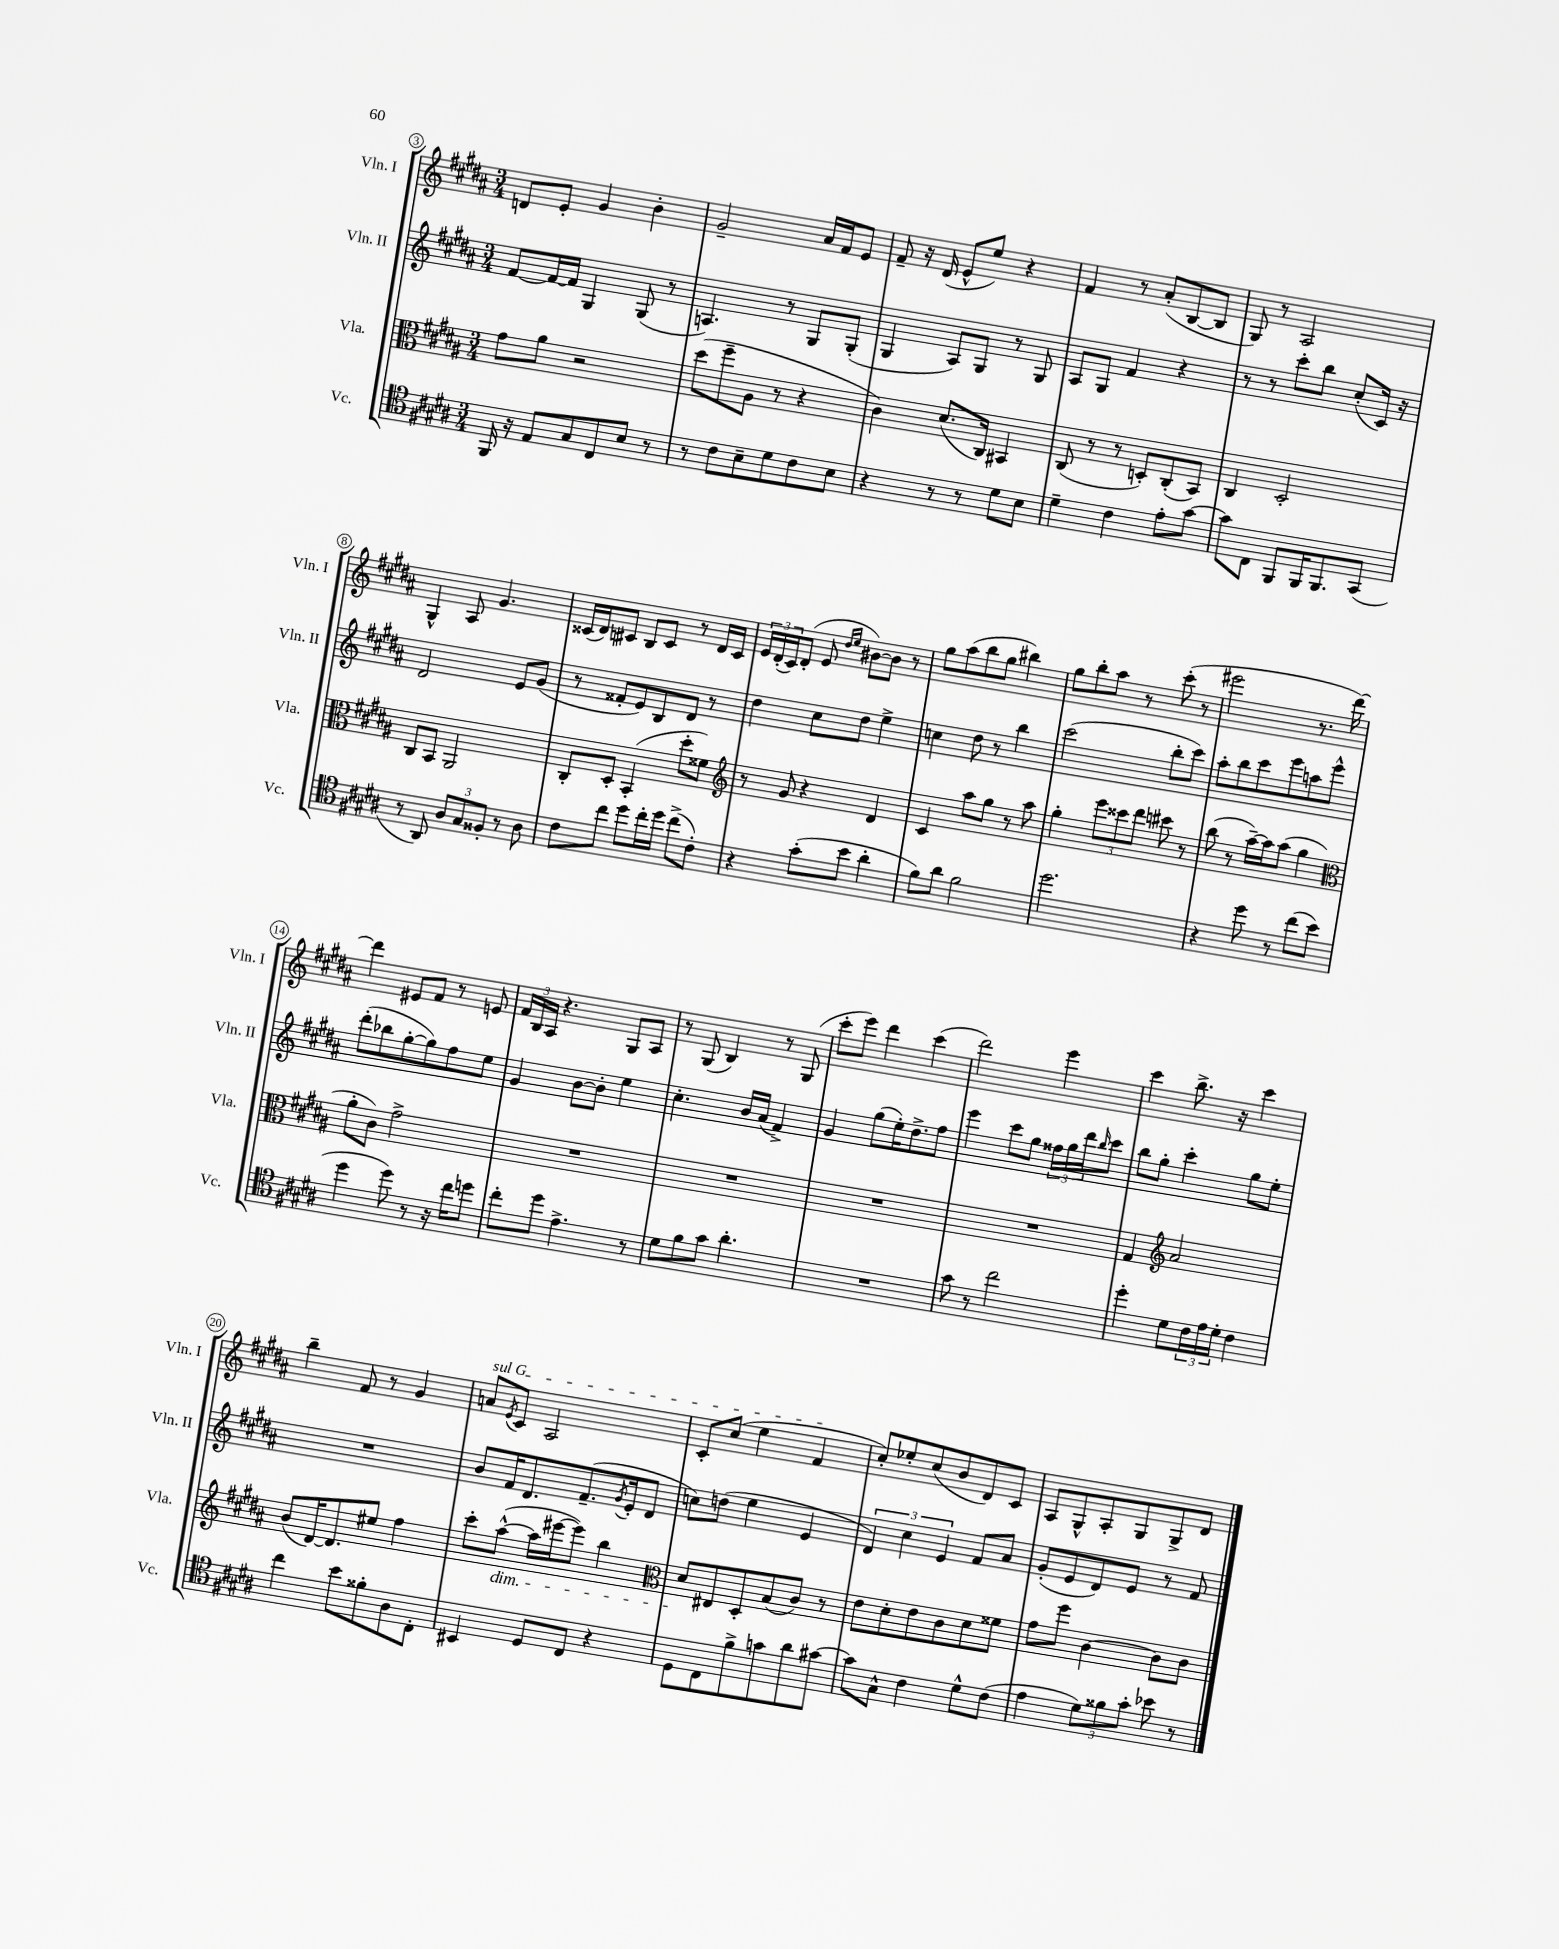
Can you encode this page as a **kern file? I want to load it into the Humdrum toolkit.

**kern	**kern	**kern	**kern
*staff4	*staff3	*staff2	*staff1
*clefC4	*clefC3	*clefG2	*clefG2
*k[f#c#g#d#a#]	*k[f#c#g#d#a#]	*k[f#c#g#d#a#]	*k[f#c#g#d#a#]
*M3/4	*M3/4	*M3/4	*M3/4
16FF#/	8g#\L	[8f#/L	8d/L
16r	.	.	.
8E/L	8a#\J	16f#/_L	8e'/J
.	.	16f#/]JJ	.
8G#/	2r	4G#/	4g#/
8C#/	.	.	.
8B/J	.	(8G#/	4b'\
8r	.	8r	.
=	=	=	=
8r	(8dd#\L	4.A/)	2g#~/
8c#\L	8ff#~\	.	.
8B~\	8A#\J	.	.
8d#\	8r	8r	.
8c#\	4r	8G#/L	16a#/LL
.	.	.	16f#/J
8B\J	.	(8G#'/J	8e/J
=	=	=	=
4r	4c#\)	4G#/	8f#~/
.	.	.	16r
.	.	.	(16d#/
8r	(8.d#/L	8A#/L)	8e^^/L
8r	.	8G#/J	8ee/J)
.	16C#/Jk)	.	.
8d#\L	4BB#/	8r	4r
8B\J	.	8G#/	.
=	=	=	=
4d#~\	(8C#/	8A#/L	4f#/
.	8r	8G#/J	.
4c#\	8r	4f#/	8r
.	8D'/L)	.	(8a#'/L
8e'\L	(8C#'/	4r	[8B/
[8g#\J	8BB/J)	.	8B/]J
=	=	=	=
8g#\]L	4C#/	8r	8G#/)
8C#\J	.	8r	8r
8FF#/L	2D#'/	8ccc#'\L	2A#/
16FF#/K	.	8bb\J	.
8.FF#/	.	.	.
.	.	(8cc#'/L	.
(8GG#/J	.	16c#/Jk)	.
.	.	16r	.
=	=	=	=
8r	8C#/L	2d#/	4G#^^/
8AA#/)	8BB/J	.	.
12A#/L	2AA#/	.	8A#/
12G#/	.	.	.
.	.	.	4.g#/
12F##'/J	.	.	.
8r	.	8e/L	.
8A#\	.	(8g#/J	.
=	=	=	=
8c#\L	8C#'/L	8r	(16c##/LL
.	.	.	16d#/J)
8cc#\J	8D#'/J	8f##'/L	8c#/J
8dd#\L	(4BB'/	8e/)	8B/L
16cc#'\L	.	8B/	8c#/J
16dd#\JJ	.	.	.
(8cc#^\L	8dd#'\L	8d#/J	8r
8c#'\J)	8f##\J)	8r	16d#/LL
.	.	.	16c#/JJ
=	=	=	=
*	*clefG2	*	*
4r	8r	4dd#\	24e/LL
.	.	.	(24d#'/
.	.	.	24c#/J)
.	8g#/	.	(8d#'/J
(8g#'\L	4r	8cc#\L	8e/
.	.	.	16qqdd#/LL
.	.	.	16qqee/JJ
8b\J	.	8dd#\J	[8b#\L)
4a#'\	4d#/	4ee^\	8b#\]J
.	.	.	8r
=	=	=	=
8f#\L)	4c#/	4cc\	8gg#\L
8a#\J	.	.	(8aa#\
2f#\	8aa#\L	8dd#\	8bb\
.	8gg#\J	8r	8gg#\J
.	8r	4bb\	4bb#\)
.	8aa#\	.	.
=	=	=	=
2.dd#\	4gg#'\	(2ccc#\	8gg#\L
.	.	.	8bb'\
.	12eee\L	.	8aa#\J
.	12ccc##\	.	.
.	.	.	8r
.	12ddd#\J	.	.
.	8ccc#\	8bb'\L	(8ccc#'\
.	8r	8ccc#\J)	8r
=	=	=	=
4r	(8bb\	8aa#'\L	2eee#\
.	8r	8bb\	.
8dd#\	[16aa#~\LL)	8ccc#\	.
.	16aa#\]J	.	.
8r	(8aa#\J	8eee\	.
(8cc#\L	4gg#\	8aa\	8.r
8b\J	.	8eee^^\J	.
.	.	.	[16ddd#\)
=	=	=	=
*	*clefC3	*	*
4dd#\	8a#'\L	(8ddd#'\L	4ddd#\]
.	8c#\J)	8bb-\	.
8dd#\)	2g#^\	[8gg#'\	8e#/L
8r	.	8gg#\])	8f#/J
16r	.	8ff#\	8r
16cc#\LK	.	.	.
8dd\J	.	8ee\J	8e/
=	=	=	=
8cc#'\L	2.r	4g#/	24f#/LL
.	.	.	24B/
.	.	.	24A#/JJ
8dd#\J	.	.	4.r
4.e^\	.	[8b\L	.
.	.	8b'\]J	.
.	.	4ee\	8G#/L
8r	.	.	8A#/J
=	=	=	=
8d#\L	2.r	4.cc#'\	8r
8f#\	.	.	(8G#/
8g#\J	.	.	4B/)
4.a#'\	.	16b/LL	.
.	.	(16a#/JJ	.
.	.	4f#^/)	8r
.	.	.	(8G#/
=	=	=	=
2.r	2.r	4g#/	8ccc#'\L
.	.	.	8eee\J)
.	.	(8gg#\L	4ddd#\
.	.	16ee'\K)	.
.	.	8.dd#^\	.
.	.	.	(4ccc#\
.	.	8ff#\J	.
=	=	=	=
8g#\	2.r	4eee\	2ddd#\)
8r	.	.	.
2cc#\	.	8ccc#\L	.
.	.	8gg#\J	.
.	.	24ff##\LL	4eee\
.	.	24gg#\	.
.	.	24ddd#\J	.
.	.	16qqbb/	.
.	.	8ccc#\J	.
=	=	=	=
4dd#'\	4G#/	8bb\L	4ccc#\
.	.	8gg#'\J	.
*	*clefG2	*	*
8d#\L	2a#/	4ccc#'\	8.bb^\
24c#\L	.	.	.
24e\	.	.	.
.	.	.	16r
24d#'\JJ	.	.	.
4c#\	.	8gg#\L	4ccc#\
.	.	8ee'\J	.
=	=	=	=
4cc#\	(8b/L	2.r	4bb~\
.	[16d#/K)	.	.
.	8.d#/]	.	.
8b\L	.	.	8f#/
8f##'\	8ee#/J	.	8r
8A#\	4ff#\	.	4g#/
8C#'\J	.	.	.
=	=	=	=
4BB#/	8ccc#'\L	8b/L	8a/L
.	.	.	8qe/
.	([8aa#^^\J	16f#/K	8c#/J
.	.	8.d#/	.
8D#/L	16aa#\]LL	.	2A#/
.	[16eee#\J	.	.
8C#/J	8eee#\]J)	(8.f#~/	.
4r	4bb\	.	.
.	.	8qg#/	.
.	.	16e'/k	.
.	.	8d#/J	.
=	=	=	=
*	*clefC3	*	*
8D#\L	8d#/L	8cc\L)	8c#'/L
8C#\	8E#/	(8dd\J	(8cc#/J
8f#^\	8D#'/	4ee\	4ee\
8g\	(8B/	.	.
8a#\	8c#/J)	4e/	4f#/
[8g#\J	8r	.	.
=	=	=	=
8g#\]L	8e\L	6d#/)	8cc#'/L)
8G#^^\J	8d#'\	.	8ee-'/
.	.	6cc#\	.
4c#\	8e\	.	(8cc#/
.	.	6e/	.
.	8c#\	.	8b/
8d#^^\L	8d#\	8f#/L	8d#/)
(8c#\J	8f##\J	8a#/J	8c#/J
=	=	=	=
4e\	8g#\L	(8g#'/L	8A#/L
.	8ff#\J	8e/	8G#^^/
12d#\L)	[4c#\	8d#/)	8A#'/
12f##\	.	.	.
.	.	8e/J	8G#/
12g#'\J	.	.	.
8b-\	8c#\]L	8r	8G#^/
8r	8c#\J	8f#/	8d#/J
==	==	==	==
*-	*-	*-	*-
